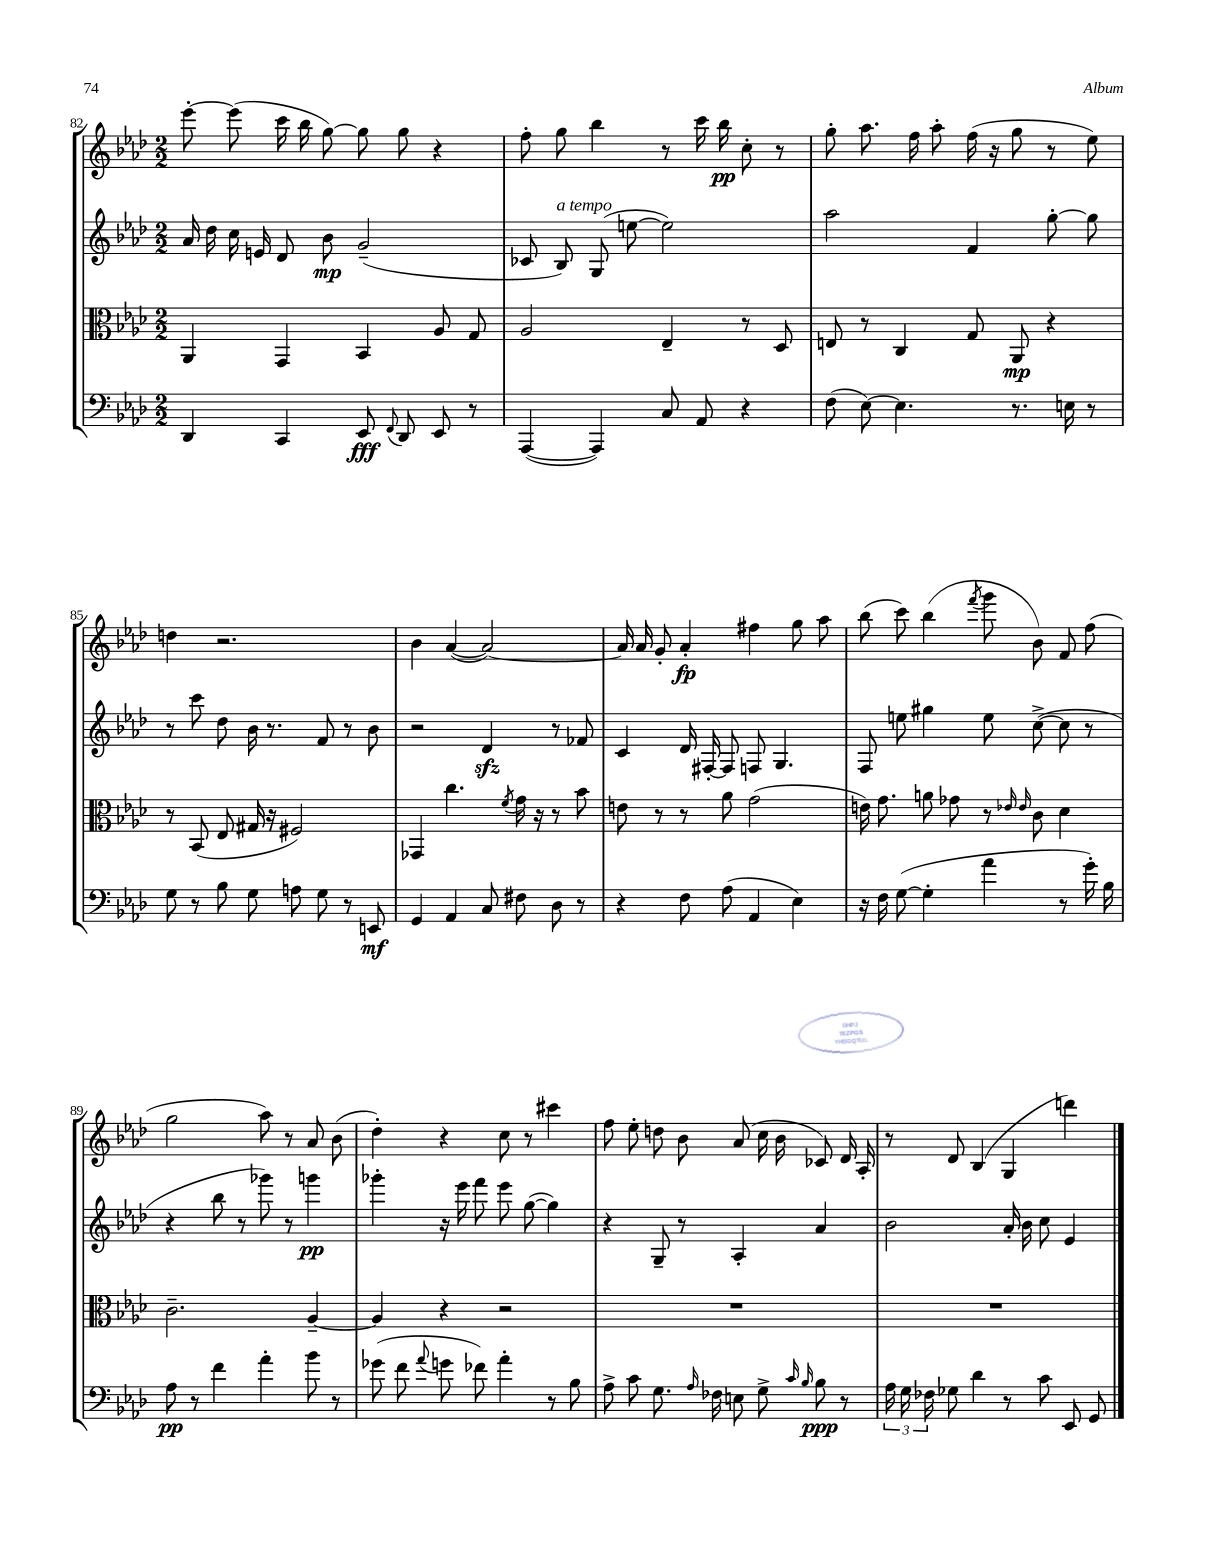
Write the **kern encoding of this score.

**kern	**kern	**kern	**kern
*staff4	*staff3	*staff2	*staff1
*clefF4	*clefC3	*clefG2	*clefG2
*k[b-e-a-d-]	*k[b-e-a-d-]	*k[b-e-a-d-]	*k[b-e-a-d-]
*M2/2	*M2/2	*M2/2	*M2/2
4DD-	4AA-	16a-	[8eee-'
.	.	16dd-	.
.	.	16cc	(8eee-]
.	.	16e	.
4CC	4GG	8d-	16ccc
.	.	.	16bb-
.	.	8b-	[8gg)
8EE-	4BB-	(2g~	8gg]
8qqFF	.	.	.
8DD-	.	.	8gg
8EE-	8A-	.	4r
8r	8G	.	.
=	=	=	=
([4AAA-	2A-	8c-	8ff'
.	.	8B-)	8gg
4AAA-])	.	(8G	4bb-
.	.	[8ee	.
8C	4E-~	2ee])	8r
8AA-	.	.	16ccc
.	.	.	16bb-
4r	8r	.	8cc'
.	8D-	.	8r
=	=	=	=
(8F	8E	2aa-	8gg'
[8E-)	8r	.	8.aa-
4.E-]	4C	.	.
.	.	.	16ff
.	.	.	8aa-'
.	8G	4f	(16ff
.	.	.	16r
8.r	8AA-	.	8gg
.	4r	[8gg'	8r
16E	.	.	.
8r	.	8gg]	8ee-)
=	=	=	=
8G	8r	8r	4dd
8r	(8BB-	8ccc	.
8B-	8E-	8dd-	2.r
8G	16G#	16b-	.
.	16r	8.r	.
8A	2F#)	.	.
8G	.	8f	.
8r	.	8r	.
8EE	.	8b-	.
=	=	=	=
4GG	4GG-	2r	4b-
4AA-	4.cc	.	([4a-
8C	.	4d-	2a-_)
.	8qf	.	.
8F#	16g	.	.
.	16r	.	.
8D-	8r	8r	.
8r	8b-	8f-	.
=	=	=	=
4r	8e	4c	16a-]
.	.	.	16a-
.	8r	.	8g'
8F	8r	16d-	4a-'
.	.	[16F#'	.
(8A-	8a-	8F#]	.
4AA-	(2g	8F	4ff#
.	.	4.G	.
4E-)	.	.	8gg
.	.	.	8aa-
=	=	=	=
16r	16e)	8F	(8bb-
16F	8.g	.	.
([8G	.	8ee	8ccc)
4G']	8a	4gg#	(4bb-
.	8g-	.	.
.	.	.	8qfff
4a-	8r	8ee	8ggg
.	16qqe-	.	.
.	16qqe-	.	.
.	8c	([8cc^	8b-)
8r	4d-	8cc]	8f
16g')	.	8r	(8ff
16B-	.	.	.
=	=	=	=
8A-	2.c~	4r	2gg
8r	.	.	.
4f	.	8bb-	.
.	.	8r	.
4a-'	.	8ggg-)	8aa-)
.	.	8r	8r
8b-	[4A-~	4ggg	8a-
8r	.	.	(8b-
=	=	=	=
(8g-	4A-]	4ggg-'	4dd-')
8f	.	.	.
8qqa-	.	.	.
8g	4r	16r	4r
.	.	16eee-	.
8f-)	.	8fff	.
4a-'	2r	8eee-	8cc
.	.	([8gg	8r
8r	.	4gg])	4ccc#
8B-	.	.	.
=	=	=	=
8A-^	1r	4r	8ff
8c	.	.	8ee-'
8.G	.	8G~	8dd
.	.	8r	8b-
16qqA-	.	.	.
16F-	.	.	.
8E	.	4A-'	(8a-
8G^	.	.	16cc
.	.	.	16b-
16qqc	.	.	.
16qqB-	.	.	.
8B-	.	4a-	8c-)
8r	.	.	16d-
.	.	.	16A-'
=	=	=	=
24A-	1r	2b-	8r
24G	.	.	.
24F-	.	.	.
8G-	.	.	8d-
4d-	.	.	(4B-
8r	.	16a-'	4G
.	.	16b-	.
8c	.	8cc	.
8EE-	.	4e-	4ddd)
8GG	.	.	.
==	==	==	==
*-	*-	*-	*-
